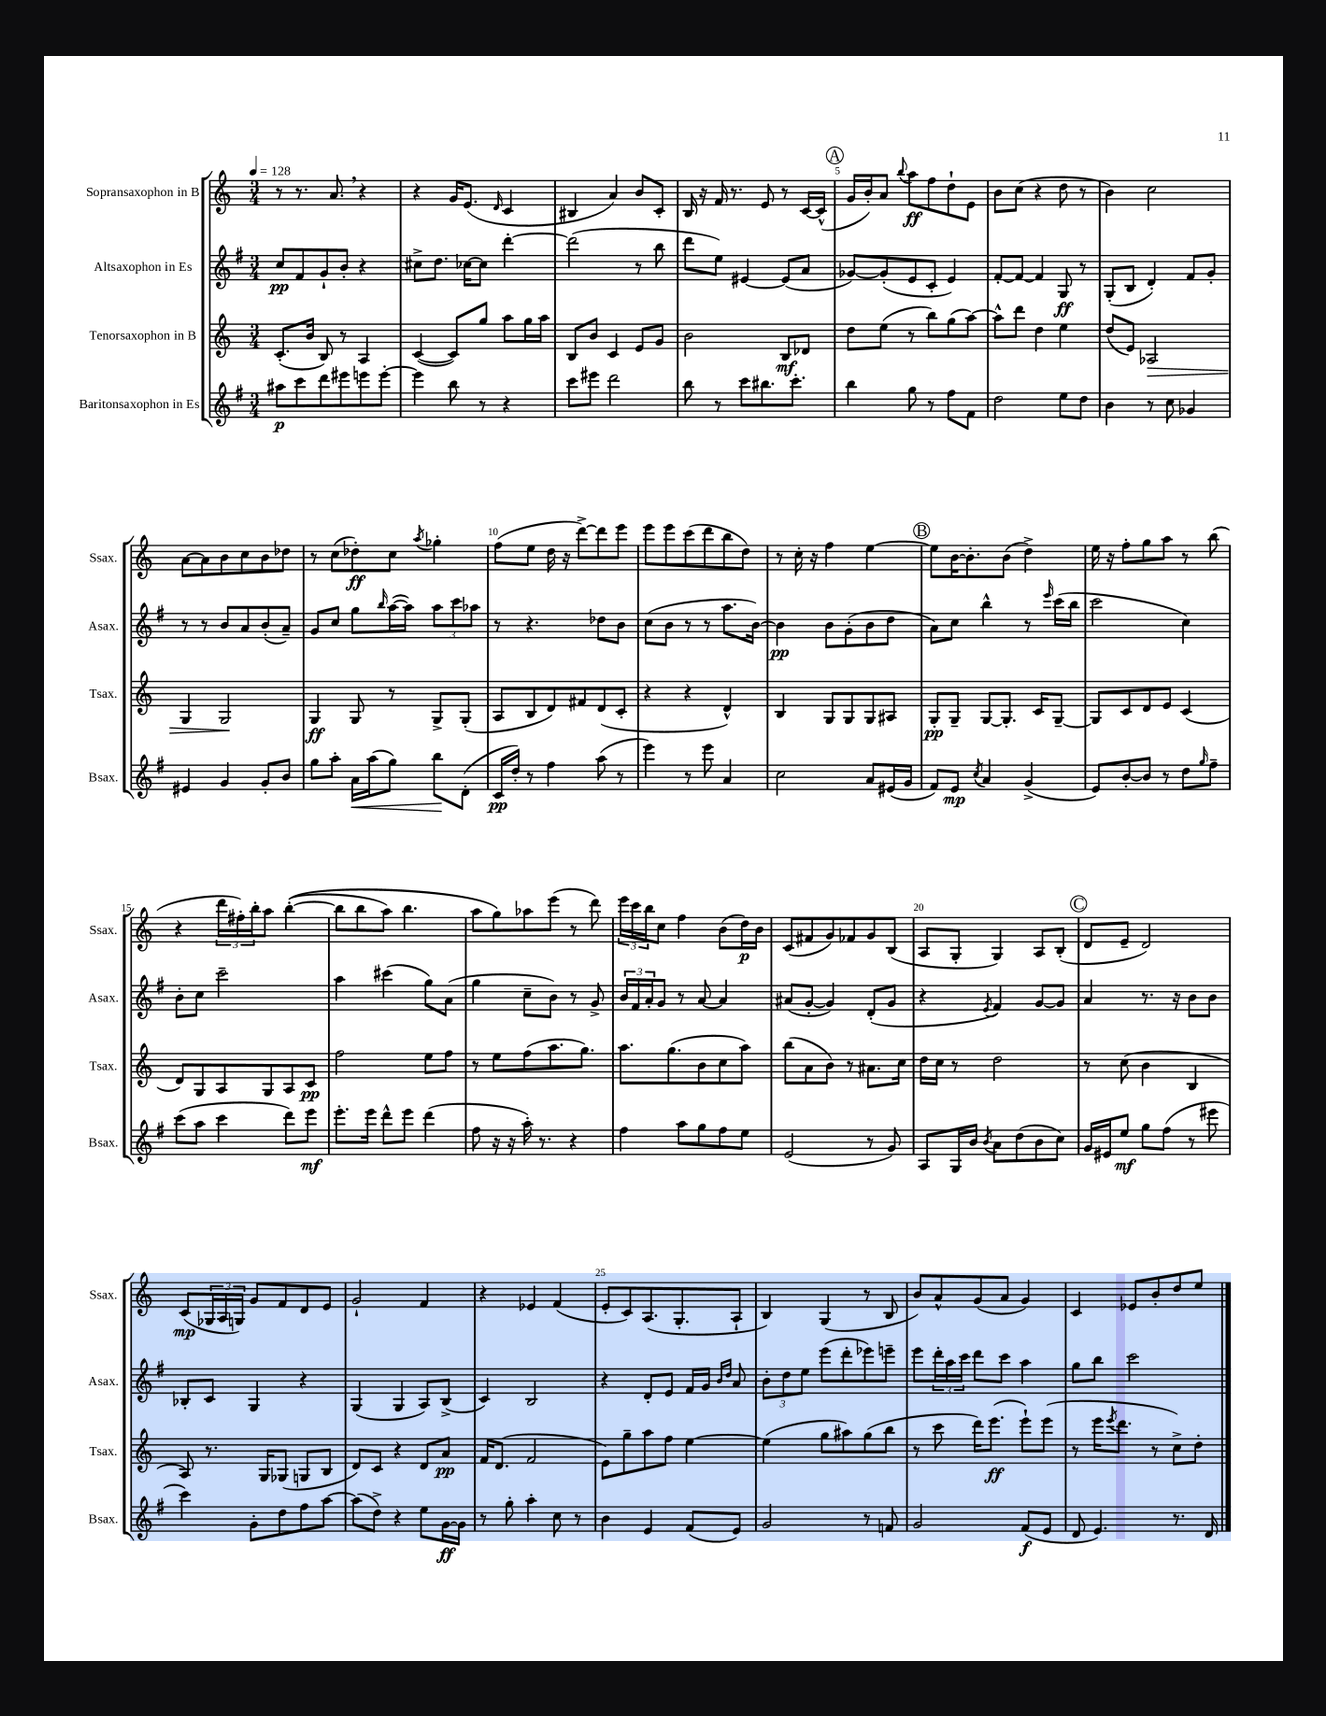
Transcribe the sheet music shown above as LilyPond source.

<<
\new StaffGroup <<
\new Staff = "s0" \with { instrumentName = "Sopransaxophon in B" shortInstrumentName = "Ssax." } {
    \clef treble \key c \major \numericTimeSignature \time 3/4 \tempo 4 = 128
    r8 r8. a'8. \breathe r4 |
    r4 g'16 e'8.( \grace { d'16 } c'4 |
    bis4 a'4) b'8 c'8-. |
    b16 r16 f'16 r8. e'8 r8 c'16~ c'16-^( |
    \mark \markup { \circle "A" } g'16 b'16-.) a'8 \appoggiatura { b''8 } a''8\ff f''8 d''8-! e'8 |
    b'8 c''8( r4 d''8 r8 |
    b'4) c''2 |
    a'8~ a'8 b'8 c''8 b'8 des''8 |
    r8 c''8( des''8-.\ff) c''8 \acciaccatura { a''8 } ges''4-. |
    f''8( e''8 d''16 r16 d'''8~->) d'''8 e'''8 |
    e'''8 e'''8 c'''8( d'''8 b''8 d''8) |
    r8 c''16-. r16 f''4 e''4~ |
    \mark \markup { \circle "B" } e''8 b'16~ b'8.-. b'8( d''4->) |
    e''16 r16 f''8-. g''8 a''8 r8 b''8( |
    r4 \tuplet 3/2 { d'''16 fis''16-.) b''16-. } a''8 b''4~-.(\( |
    b''8 b''8 a''8) b''4. |
    a''8 g''8\) aes''8 e'''8( r8 d'''8) |
    \tuplet 3/2 { e'''16 c'''16 b''16 } c''8 f''4 b'8( d''16\p) b'16 |
    c'8( fis'8 g'8) fes'8 g'8 b8( |
    a8 g8-. g4) a8 b8-.( |
    \mark \markup { \circle "C" } d'8 e'8-- d'2) |
    c'8\mp( \tuplet 3/2 { ges16 a16 g16) } g'8 f'8 d'8 e'8 |
    g'2-! f'4 |
    r4 ees'4 f'4( |
    e'8-. c'8) a8.( g8.-. a8-! |
    b4) g4( r8 b8 |
    b'8) a'8-^ g'8( a'8 g'4) |
    c'4 ees'8 b'8-. d''8 e''8 \bar "|." |
}
\new Staff = "s1" \with { instrumentName = "Altsaxophon in Es" shortInstrumentName = "Asax." } {
    \clef treble \key g \major \numericTimeSignature \time 3/4
    c''8\pp fis'8 g'8-! b'8-. r4 |
    cis''8-> d''8. ces''16~ ces''8 d'''4~-. |
    d'''2( r8 b''8 |
    d'''8 e''8) eis'4~ eis'8( a'8 |
    \mark \markup { \circle "A" } ges'8~) ges'8-.( e'8 c'8-. e'4) |
    fis'8~-. fis'8~ fis'4 g8\ff r8 |
    g8-.( b8 d'4-.) fis'8 g'8-. |
    r8 r8 b'8 a'8 b'8-.( a'8--) |
    g'8 c''8 g''8 \grace { b''16 } a''16~( a''16) \tuplet 3/2 { a''8 c'''8 aes''8 } |
    r8 r4. des''8 b'8 |
    c''8( b'8 r8 r8 a''8. b'16~) |
    b'4\pp b'8 g'8-.( b'8 d''8 |
    \mark \markup { \circle "B" } a'8) c''8 b''4-^ r8 \grace { e'''16 } c'''16( b''16 |
    c'''2 c''4) |
    b'8-. c''8 c'''2-- |
    a''4 cis'''4( g''8) a'8( |
    g''4 c''8-- b'8) r8 g'8-> |
    \tuplet 3/2 { b'16 fis'16 a'16-. } g'8 r8 a'8~ a'4 |
    ais'8( g'8~-. g'4) d'8-.( g'8 |
    r4 \acciaccatura { e'8 } fis'4) g'8~ g'8 |
    \mark \markup { \circle "C" } a'4 r8. r16 b'8 b'8 |
    bes8-. c'8 g4 r4 |
    g4( g4 a8) b8->( |
    c'4) b2 |
    r4 d'8-. e'8 fis'16 g'16 \grace { b'16 d''16 } a'8 |
    \tuplet 3/2 { b'8-. d''8 e''8 } e'''8( d'''8-. ees'''8) e'''8-- |
    e'''8 \tuplet 3/2 { d'''16-. a''16 c'''16 } d'''8 c'''8 a''4 |
    g''8 b''8 c'''2 \bar "|." |
}
\new Staff = "s2" \with { instrumentName = "Tenorsaxophon in B" shortInstrumentName = "Tsax." } {
    \clef treble \key c \major \numericTimeSignature \time 3/4
    c'8.-.( b'16 b8) r8 a4 |
    c'4~( c'8) g''8 a''8 g''16 a''16 |
    b8 b'8 c'4 e'8 g'8 |
    b'2 b8\mf des'8 |
    \mark \markup { \circle "A" } d''8 e''8( r8 b''8) g''8( a''8~) |
    a''8-^ d'''8 d''4 e''4 |
    d''8( e'8) aes2\> |
    g4 g2\! |
    g4\ff g8 r8 g8-> g8-.( |
    a8 b8 d'8) fis'8 d'8( c'8-. |
    r4 r4 d'4-^) |
    b4 g8 g8 g8 ais8 |
    \mark \markup { \circle "B" } g8-.\pp g8-- g8~ g8.-. c'16 g8~-- |
    g8 c'8 d'8 e'8 c'4( |
    d'8) g8 a8 g8 a8 c'8\pp |
    f''2 e''8 f''8 |
    r8 e''8 f''8( a''8. g''8.) |
    a''8. g''8.( b'8 c''8 a''8) |
    b''8( a'8 b'8) r8 ais'8. c''16 |
    d''16 c''16 r8 d''2 |
    \mark \markup { \circle "C" } r8 c''8( b'4 b4 |
    a8) r8. g16 ges8( g8 b8 |
    d'8) c'8 r4 d'8 a'8\pp |
    f'16 d'8.( f'2 |
    e'8) g''8-- a''8 f''8 e''4~ |
    e''4( g''8 ais''8) g''8( b''8 |
    r8 c'''8 d'''16) e'''8.\ff( e'''8-!) e'''8( |
    r8 e'''16 \acciaccatura { e'''8 } d'''8. r8 c''8->) d''8-. \bar "|." |
}
\new Staff = "s3" \with { instrumentName = "Baritonsaxophon in Es" shortInstrumentName = "Bsax." } {
    \clef treble \key g \major \numericTimeSignature \time 3/4
    ais''8\p c'''8 d'''8 eis'''8 e'''8 e'''8~-. |
    e'''4 b''8 r8 r4 |
    c'''8 eis'''8 d'''2 |
    b''8 r8 c'''8 bis''8. c'''8.-. |
    \mark \markup { \circle "A" } b''4 g''8 r8 fis''8 fis'8 |
    d''2 e''8 d''8 |
    b'4 r8 c''8 ges'4 |
    eis'4 g'4 g'8-. b'8 |
    g''8 a''8-. a'16\< a''16( g''8) b''8\! d'8-.( |
    c'16\pp d''16-.) r8 fis''4 a''8( r8 |
    e'''4) r8 e'''8 a'4 |
    c''2 a'8 eis'16( g'16 |
    \mark \markup { \circle "B" } fis'8) e'8\mp \acciaccatura { c''8 } a'4 g'4->( |
    e'8) b'8~-. b'8 r8 d''8 \grace { g''16 } fis''8-- |
    c'''8( a''8 c'''4 d'''8) e'''8\mf |
    e'''8.-. e'''16 d'''8-^ e'''8 d'''4( |
    fis''8 r16 r16 a''16-.) r8. r4 |
    fis''4 a''8 g''8 fis''8 e''8 |
    e'2( r8 g'8) |
    a8 g16 b'16 \acciaccatura { b'8 } a'8 d''8( b'8 c''8) |
    \mark \markup { \circle "C" } g'16 eis'16 e''8\mf g''8 fis''8( r8 eis'''8 |
    c'''4) g'8-. d''8 fis''8 a''8~ |
    a''8( d''8->) r4 e''8 g'16~\ff g'16 |
    r8 g''8-. a''4-. c''8 r8 |
    b'4 e'4 fis'8( e'8) |
    g'2 r8 f'8 |
    g'2 fis'8\f( e'8 |
    d'8 e'4.) r8. d'16 \bar "|." |
}
>>
>>
\layout { \context { \Score \override BarNumber.break-visibility = ##(#f #t #t) barNumberVisibility = #(every-nth-bar-number-visible 5) } }
